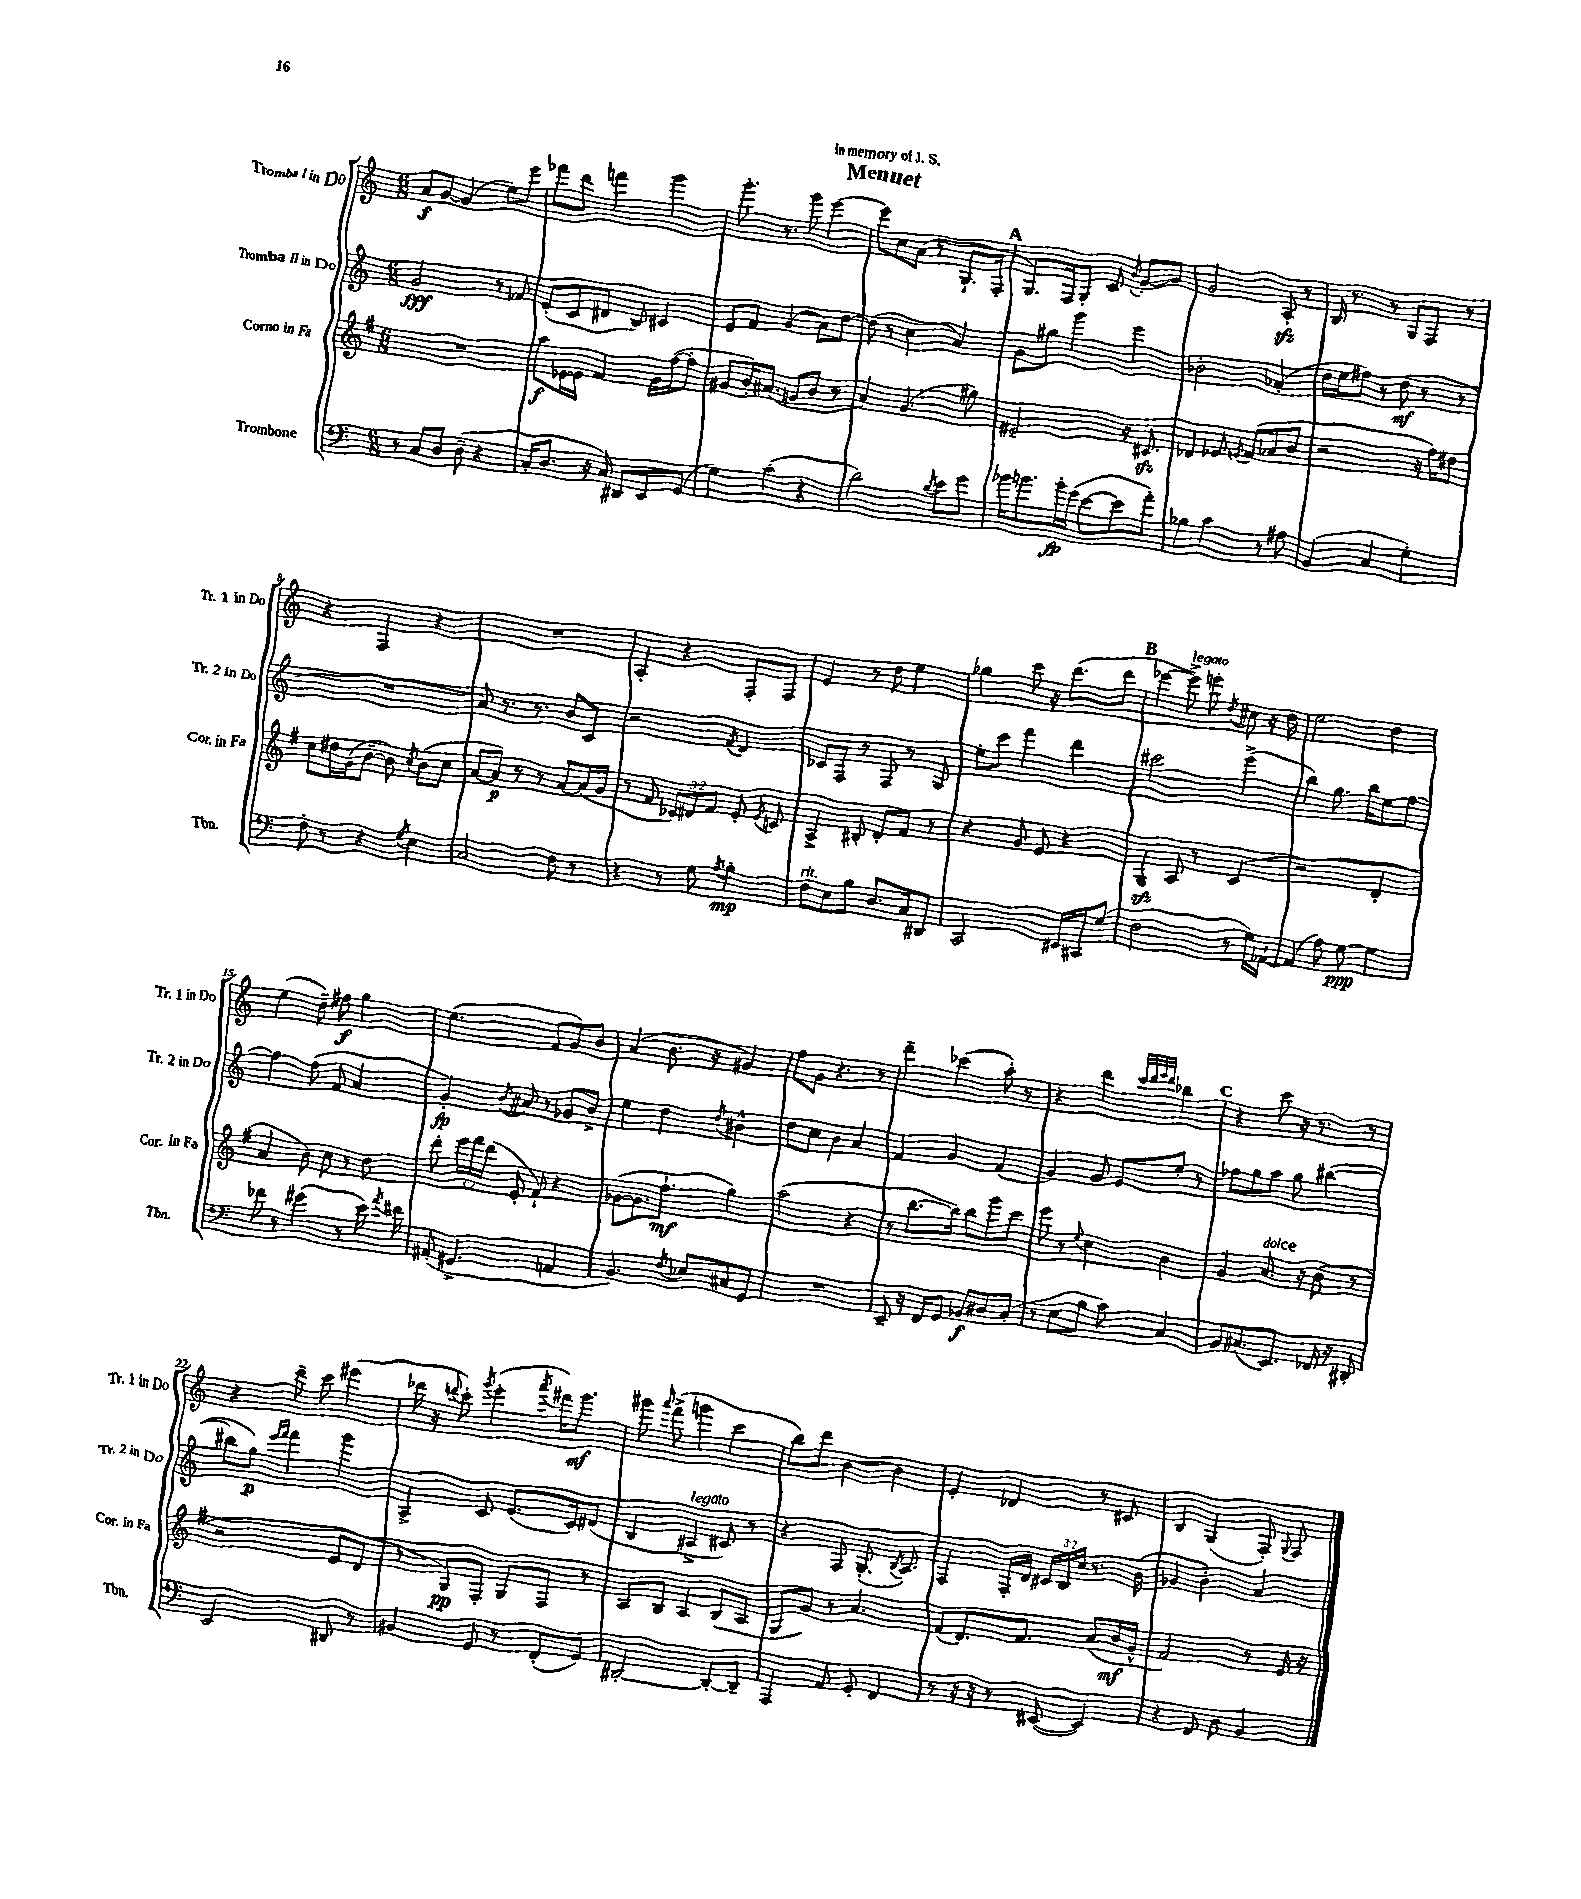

**kern	**dynam	**kern	**dynam	**kern	**dynam	**kern	**dynam
*part4	*part4	*part3	*part3	*part2	*part2	*part1	*part1
*staff4	*staff4	*staff3	*staff3	*staff2	*staff2	*staff1	*staff1
*I"Trombone	*	*I"Corno in Fa	*	*I"Tromba II in Do	*	*I"Tromba I in Do	*
*I'Tbn.	*	*I'Cor. in Fa	*	*I'Tr. 2 in Do	*	*I'Tr. 1 in Do	*
*clefF4	*	*clefG2	*	*clefG2	*	*clefG2	*
*k[]	*	*k[f#]	*	*k[]	*	*k[]	*
*M6/8	*	*M6/8	*	*M6/8	*	*M6/8	*
=1	=1	=1	=1	=1	=1	=1	=1
8r	.	2.r	.	2g/	fff	8a/L	f
8C/L	.	.	.	.	.	[8g/J	.
8D/J	.	.	.	.	.	(4g/]	.
(8D~\	.	.	.	.	.	.	.
4r	.	.	.	8r	.	8ee\L)	.
.	.	.	.	8f-X/	.	8eee\J	.
=2	=2	=2	=2	=2	=2	=2	=2
16C'/KL	.	8aa\L	f	(8e'/L	.	8fff-X\L	.
8.D/J	.	.	.	.	.	.	.
.	.	[16e-X\L	.	8c/	.	8ddd\J	.
.	.	16e-\JJ]	.	.	.	.	.
16r	.	4f#/	.	8d#X/J	.	4fffn\	.
16C/)	.	.	.	.	.	.	.
8DD#X/L	.	.	.	8B/)	.	.	.
8EE/	.	16g\LL	.	4c#X/	.	4ggg\	.
.	.	([16ff#\J	.	.	.	.	.
(8GG/J	.	8ff#'\J]	.	.	.	.	.
=3	=3	=3	=3	=3	=3	=3	=3
4G\)	.	8g#X/L	.	8e/L	.	8.ggg'\	.
.	.	16b'/K)	.	8f/J	.	.	.
.	.	(8.a#X/J	.	.	.	8.r	.
(4c'\	.	.	.	(4g/	.	.	.
.	.	8gn/L	.	.	.	8ggg\	.
4r	.	8b/J	.	8a\L)	.	[4eee\	.
.	.	8r	.	[8dd\J	.	.	.
=4	=4	=4	=4	=4	=4	=4	=4
2d\)	.	4a/)	.	(8dd\]	.	8eee\L]	.
.	.	.	.	8r	.	8cc\	.
.	.	(4.g/	.	4cc\	.	(8a\J	.
.	.	.	.	.	.	8r	.
8qd/	.	.	.	.	.	.	.
8e\L	.	.	.	4a/)	.	8.G`/L	.
8g\J	.	8gg#X\)	.	.	.	.	.
.	.	.	.	.	.	16F'/Jk	.
!!LO:REH:place=s1:t=A
=5	=5	=5	=5	=5	=5	=5	=5
16b-X\KL	.	2e#X~/	.	8g\L	.	8.G/L)	.
8.bn\	.	.	.	.	.	.	.
.	.	.	.	8gg#X\J	.	.	.
.	.	.	.	.	.	16F/k	.
16b'\L	fp	.	.	4ggg\	.	8G'/J	.
(16g\JJ	.	.	.	.	.	.	.
[8e\L	.	.	.	.	.	8c/	.
.	.	.	.	.	.	8qb/	.
8e\]	.	16r	.	4eee\	.	[8g'/L	.
.	.	8.c#Xzz/	.	.	.	.	.
8a'\J)	.	.	.	.	.	8g/J]	.
=6	=6	=6	=6	=6	=6	=6	=6
4B-X\	.	4d-X/	.	2b-X'\	.	2g/	.
4c\	.	8e-X/	.	.	.	.	.
.	.	8qen/	.	.	.	.	.
.	.	(8f#/L	.	.	.	.	.
8r	.	8a-X/	.	(4a-X'/	.	8Azz'/	.
8A#X\	.	8b/J	.	.	.	8r	.
=7	=7	=7	=7	=7	=7	=7	=7
(4BB/	.	2r	.	16dd\LL	.	16B/	.
.	.	.	.	16ee\J	.	8.r	.
.	.	.	.	8ff#X\J)	.	.	.
4C/	.	.	.	8r	.	8r	.
.	.	.	.	(8dd\	mf	8G/L	.
4G'\)	.	16r	.	8r	.	8F/J	.
.	.	16ff#\KL)	.	.	.	.	.
.	.	8dd#X\J	.	8r	.	8r	.
!!LO:LB:g=z
=8	=8	=8	=8	=8	=8	=8	=8
8F'\	.	8cc\L	.	2.r	.	4r	.
8r	.	16dd#X\L	.	.	.	.	.
.	.	(16g\J	.	.	.	.	.
4r	.	[8b~\J	.	.	.	4F/	.
.	.	8b\])	.	.	.	.	.
8qG/	.	8qcc/	.	.	.	.	.
4E\	.	(8b\L	.	.	.	4r	.
.	.	8cc\J	.	.	.	.	.
=9	=9	=9	=9	=9	=9	=9	=9
2C/	.	[8a/L	.	8a/)	.	2.r	.
.	.	8a/J])	p	8.r	.	.	.
.	.	8r	.	.	.	.	.
.	.	.	.	8.r	.	.	.
.	.	8r	.	.	.	.	.
8F\	.	[8a/L	.	8b/L	.	.	.
8r	.	(16a/L]	.	8c/J	.	.	.
.	.	16g/JJ	.	.	.	.	.
=10	=10	=10	=10	=10	=10	=10	=10
4r	.	8r	.	2r	.	4A'/	.
.	.	8f#/	.	.	.	.	.
8r	.	12c-X/L)	.	.	.	4r	.
.	.	12d#X/	.	.	.	.	.
8G\	.	.	.	.	.	.	.
.	.	12f#/J	.	.	.	.	.
8qA/	.	.	.	8qf/	.	.	.
4B'\	mp	8e'/	.	4d/	.	8F'/L	.
.	.	8qe/	.	.	.	.	.
.	.	8cn/	.	.	.	8F/J	.
=11	=11	=11	=11	=11	=11	=11	=11
!LO:TX:a:i:t=rit.	!	!	!	!	!	!	!
8F\L	.	4A^/	.	8c-X/L	.	4e/	.
8E\	.	.	.	8F/J	.	.	.
8B\J	.	8B#X'/	.	8r	.	8r	.
8.D/L	.	8d'/L	.	8F/	.	8dd\	.
.	.	8f#/J	.	8r	.	4ee\	.
16C/k	.	.	.	.	.	.	.
8DD#X/J	.	8r	.	8G/	.	.	.
=12	=12	=12	=12	=12	=12	=12	=12
2CC/	.	4r	.	8ee'\L	.	4gg-X\	.
.	.	.	.	8ccc\J	.	.	.
.	.	8g/	.	4fff\	.	8ccc\	.
.	.	8e/	.	.	.	16r	.
.	.	.	.	.	.	(8.ddd\L	.
16EE#X/LL	.	4r	.	4ddd\	.	.	.
16CC#X/J	.	.	.	.	.	.	.
(8G/J	.	.	.	.	.	8ddd\J	.
!!LO:REH:place=s1:t=B
=13	=13	=13	=13	=13	=13	=13	=13
2F\	.	4Gzz/	.	2ccc#X\	.	[4eee-X\	.
!	!	!	!	!	!	!LO:TX:a:i:t=legato	!
.	.	8A/	.	.	.	8eee-^\])	.
.	.	8r	.	.	.	8eeen'\	.
.	.	.	.	.	.	8qdd/	.
8r	.	(4c/	.	(4eee^\	.	8cc#X\	.
16G\LL)	.	.	.	.	.	16r	.
[16AA-X`\JJ	.	.	.	.	.	16dd\	.
=14	=14	=14	=14	=14	=14	=14	=14
(4AA-/]	.	2r	.	4bb\)	.	2ee\	.
8A\)	.	.	.	8.gg\	.	.	.
[8G\	ppp	.	.	.	.	.	.
.	.	.	.	16bb\KL	.	.	.
4G\]	.	4d'/	.	8ee\	.	4dd\	.
.	.	.	.	[8ff\J	.	.	.
!!LO:LB:g=z
=15	=15	=15	=15	=15	=15	=15	=15
8f-X\	.	4a/	.	4ff\]	.	(4ee\	.
8r	.	.	.	.	.	.	.
(4g#X\	.	8b\)	.	(8ff\	.	8dd~\)	.
.	.	8cc\	.	8f/	.	8ff#X\	f
8r	.	8r	.	4a/	.	4gg\	.
16e\)	.	8dd\	.	.	.	.	.
8qa/	.	.	.	.	.	.	.
16f#X\	.	.	.	.	.	.	.
=16	=16	=16	=16	=16	=16	=16	=16
(8AA#X'/	.	8ddd'\	.	4g'/)	fp	(4.ee\	.
4.GG#X^/	.	24eee\LL	.	.	.	.	.
.	.	24fff#\	.	.	.	.	.
.	.	(24ddd\JJ	.	.	.	.	.
.	.	.	.	8qb/	.	.	.
.	.	8e'/	.	8a#X/	.	.	.
.	.	8f#`/)	.	8r	.	8f/L	.
4AAn/	.	4r	.	8g-X/L	.	8g/)	.
.	.	.	.	8b^/J	.	8b/J	.
=17	=17	=17	=17	=17	=17	=17	=17
4.BB/)	.	([8g-X\L	.	4ee\	.	(4a/	.
.	.	8.g-\]	.	.	.	.	.
.	.	.	.	4dd\	.	8.b\	.
.	.	8.ff#`\J	mf	.	.	.	.
8qF/	.	.	.	.	.	.	.
8E-X/L	.	.	.	.	.	.	.
.	.	.	.	.	.	16r	.
.	.	.	.	8qdd/	.	.	.
8C#X/	.	4gg\)	.	4b#X^^\	.	4g#X/)	.
8GG/J	.	.	.	.	.	.	.
=18	=18	=18	=18	=18	=18	=18	=18
2.r	.	(2aa\	.	8dd\L	.	8ff\L	.
.	.	.	.	8cc\J	.	8g\J	.
.	.	.	.	4b\	.	4.r	.
.	.	4r	.	4a/	.	.	.
.	.	.	.	.	.	8r	.
=19	=19	=19	=19	=19	=19	=19	=19
8EE~/	.	8r	.	4f/	.	4ddd~\	.
16r	.	[8.bb\L	.	.	.	.	.
16FF/KL	.	.	.	.	.	.	.
8GG/J	.	.	.	4g/	.	(4ccc-X\	.
.	.	16bb\Jk])	.	.	.	.	.
8BB-X/L	f	8bb\L	.	.	.	.	.
8D#X/	.	8ggg\	.	(4f/	.	8aa'\)	.
(8C'/J	.	8ccc\J	.	.	.	8r	.
=20	=20	=20	=20	=20	=20	=20	=20
8r	.	8eee\	.	4g/)	.	4r	.
8E\L	.	8r	.	.	.	.	.
.	.	8qqee/	.	.	.	.	.
8B\J	.	4cc\	.	8g/	.	4ddd\	.
8c\)	.	.	.	8e/L	.	.	.
.	.	.	.	.	.	32qqccc/LLL	.
.	.	.	.	.	.	32qqddd/	.
.	.	.	.	.	.	32qqeee/	.
.	.	.	.	.	.	32qqddd/JJJ	.
4C/	.	4b\	.	8ee'/J	.	4bb-X\	.
.	.	.	.	8r	.	.	.
!!LO:REH:place=s1:t=C
=21	=21	=21	=21	=21	=21	=21	=21
8BB/L	.	4g/	.	8ff-X\L	.	4r	.
(8.C#X/	.	.	.	8gg\	.	.	.
!	!	!LO:TX:a:i:t=dolce	!	!	!	!	!
.	.	8.a/	.	8aa\J	.	8ccc\	.
8.EE/J)	.	.	.	.	.	.	.
.	.	.	.	8gg\	.	16r	.
.	.	16r	.	.	.	8.r	.
16FF-X/	.	(8b\	.	([4bb#X\	.	.	.
16r	.	.	.	.	.	.	.
8DD#X'/	.	8r	.	.	.	8r	.
!!LO:LB:g=z
=22	=22	=22	=22	=22	=22	=22	=22
2EE/	.	2r	.	8bb#X\L]	.	4r	.
.	.	.	.	8gg\J)	p	.	.
.	.	.	.	16qqeee/LL	.	.	.
.	.	.	.	16qqfff/JJ	.	.	.
.	.	.	.	4fff\	.	8ddd~\	.
.	.	.	.	.	.	8ccc\	.
8DD#X/	.	8e/L	.	4ggg\	.	(4eee#X\	.
8r	.	8d/J	.	.	.	.	.
=23	=23	=23	=23	=23	=23	=23	=23
4BB#X/	.	8r	.	4A^/	.	16ddd-X\	.
.	.	.	.	.	.	16r	.
.	.	.	.	.	.	8qqdddn/	.
.	.	8G/L)	pp	.	.	8ccc'\)	.
.	.	.	.	.	.	8qggg/	.
8GG/	.	8F#'/J	.	8c/	.	(4eee'\	.
8r	.	8G/L	.	(8.e/L	.	.	.
.	.	.	.	.	.	8qaaa/	.
(8FF'/L	.	8F#/J	.	.	.	16fff#X\KL)	.
.	.	.	.	16c/k)	.	8.ggg\J	mf
8GG/J)	.	8r	.	(8d#X/J	.	.	.
=24	=24	=24	=24	=24	=24	=24	=24
[2DD#X'/	.	8A/L	.	4B/	.	8ggg#X\	.
.	.	.	.	.	.	16qqaaa/	.
.	.	8B/J	.	.	.	(8fff^\	.
!	!	!	!	!LO:TX:a:i:t=legato	!	!	!
.	.	4A/	.	4A#X^/	.	4gggn\	.
8DD#'/L_	.	(8B/L	.	8c#X/)	.	4ccc\	.
8DD#~/J]	.	8A/J	.	8r	.	.	.
=25	=25	=25	=25	=25	=25	=25	=25
4AAA/	.	8G/L	.	4r	.	8bb\L)	.
.	.	8g/J)	.	.	.	8ddd\J	.
8AA/	.	8r	.	8F/	.	[4b\	.
8GG'/	.	4.a/	.	(8.G'/	.	.	.
4FF/	.	.	.	.	.	4b\]	.
.	.	.	.	8qB/	.	.	.
.	.	.	.	8.A/)	.	.	.
=26	=26	=26	=26	=26	=26	=26	=26
8r	.	(8f#/L	.	4F/	.	4e'/	.
16r	.	8.d/)	.	.	.	.	.
16r	.	.	.	.	.	.	.
8r	.	.	.	16F'/LL	.	4d-X/	.
.	.	8.f#/J	.	16d/JJ	.	.	.
([8EE#X/	.	.	.	24c#X/LL	.	.	.
.	.	.	.	24B/	.	.	.
.	.	.	.	24cc/JJ	.	.	.
4EE#/])	.	(8a/L	.	8.r	.	8r	.
.	.	16b/L	mf	.	.	8c#X/	.
.	.	16g^^/JJ	.	(16b\	.	.	.
=27	=27	=27	=27	=27	=27	=27	=27
4r	.	2f#/)	.	4g-X/	.	4B/	.
8FF/	.	.	.	4b'\)	.	(4G/	.
8D\	.	.	.	.	.	.	.
4BB/	.	8r	.	4a/	.	8F'/)	.
.	.	.	.	.	.	8qqG/	.
.	.	16e/	.	.	.	8F/	.
.	.	16r	.	.	.	.	.
==	==	==	==	==	==	==	==
*-	*-	*-	*-	*-	*-	*-	*-
